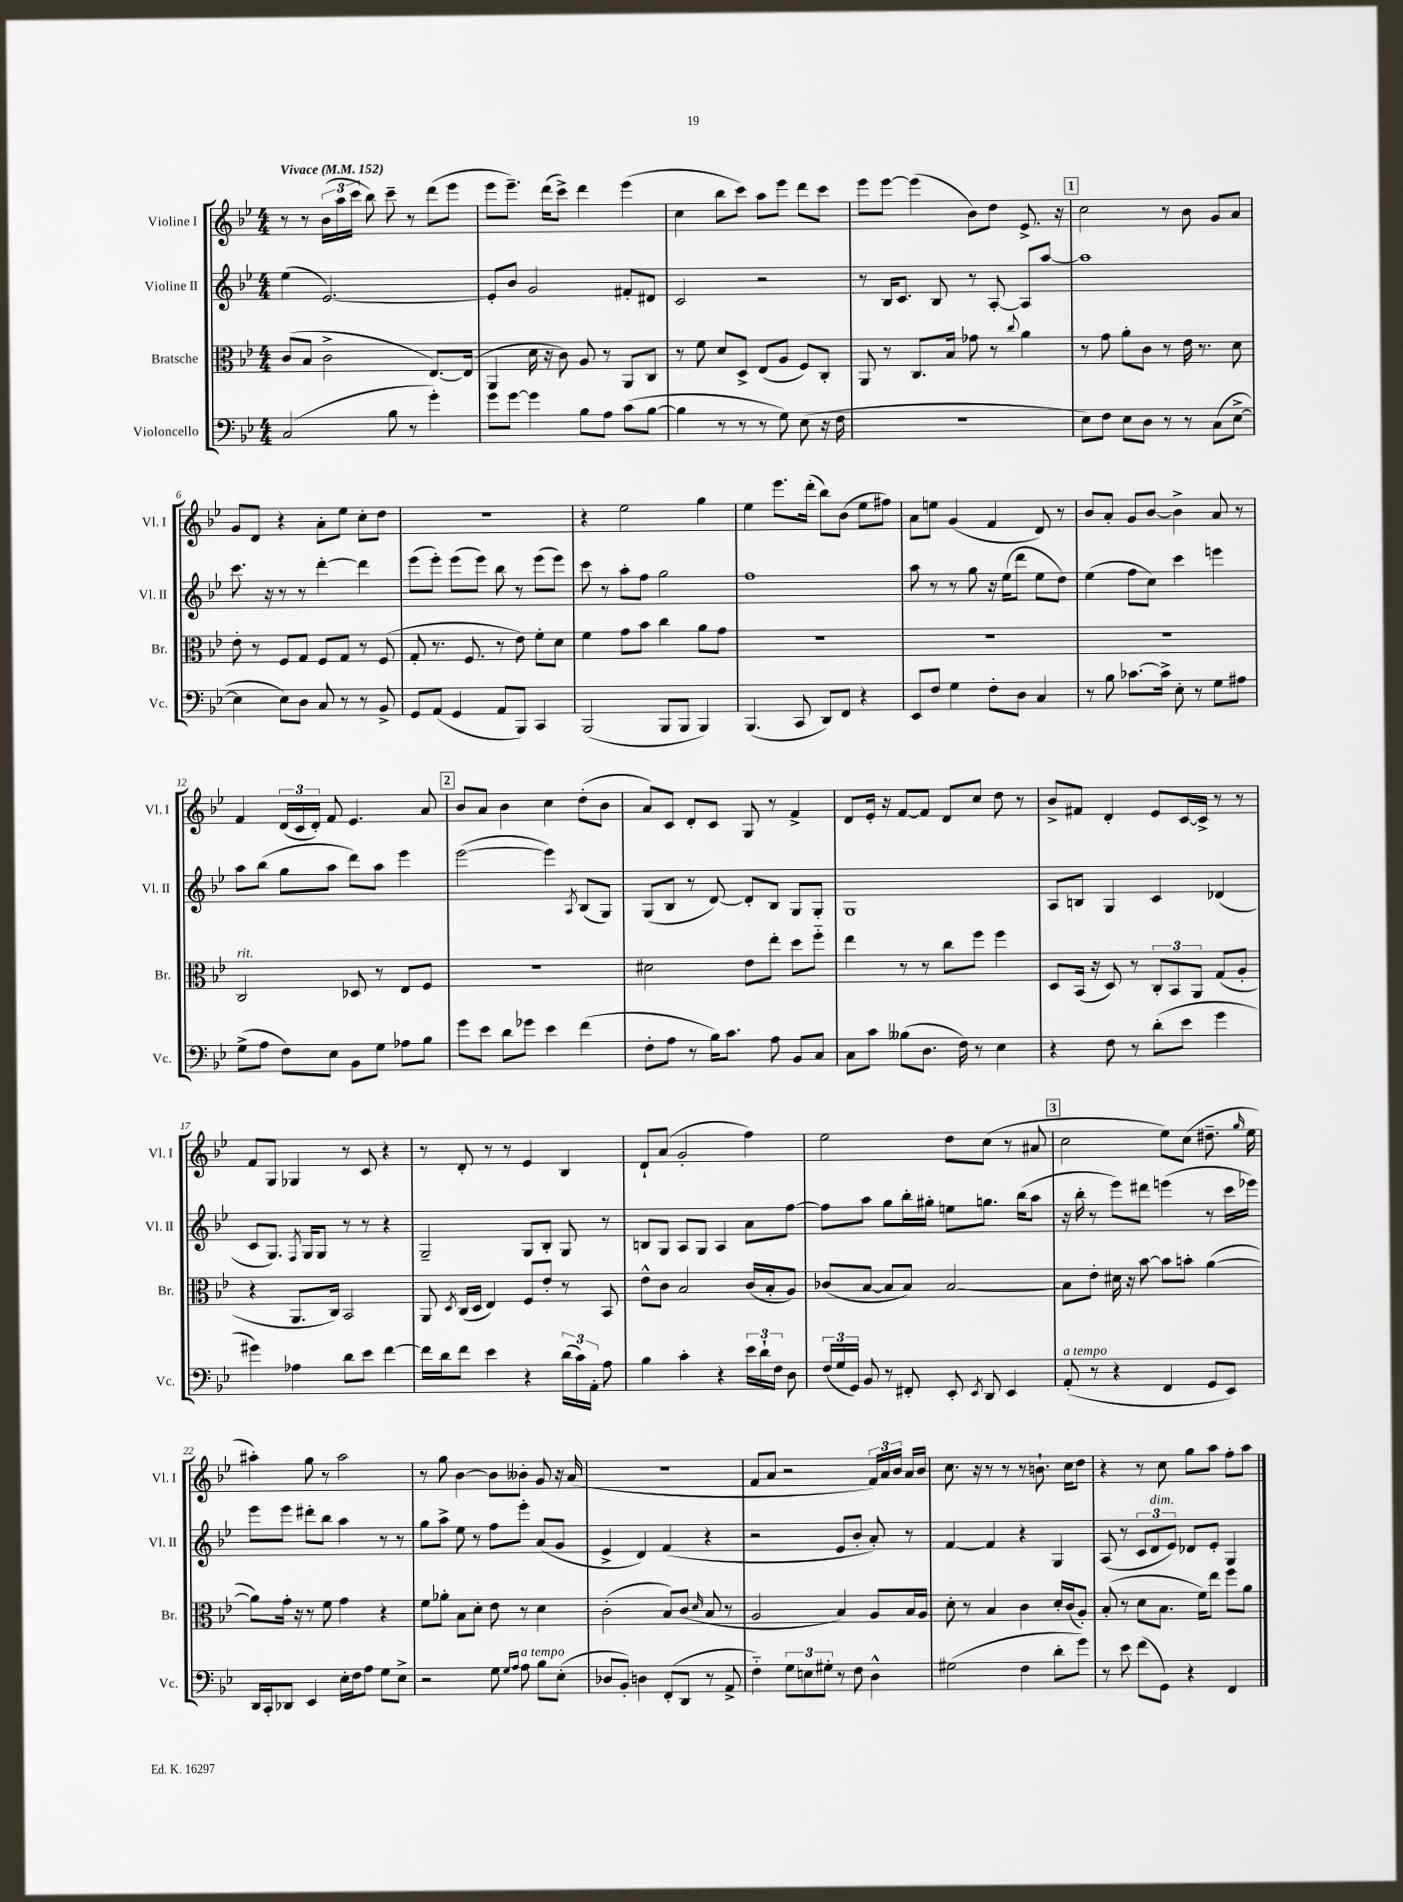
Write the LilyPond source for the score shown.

<<
\new StaffGroup <<
\new Staff = "s0" \with { instrumentName = "Violine I" shortInstrumentName = "Vl. I" } {
    \clef treble \key bes \major \numericTimeSignature \time 4/4 \tempo "Vivace" 4 = 152
    \autoBeamOff r8 r8 \tuplet 3/2 { bes'16[( a''16 c'''16] } bes''8) c'''8-- r8 d'''8[( ees'''8] |
    ees'''8[ ees'''8.]--) d'''16[( c'''8]->) d'''4 ees'''4( |
    c''4 bes''8[ c'''8]) a''8[ ees'''8] d'''8[ c'''8] |
    ees'''8[ ees'''8]~ ees'''4( bes'8[) d''8] ees'8.-> r16 |
    \mark \markup { \box "1" } c''2 r8 bes'8 g'8[ a'8] |
    g'8[ d'8] r4 a'8[-. ees''8] c''8[-. d''8] |
    r1 |
    r4 ees''2 g''4 |
    ees''4 ees'''8.[ d'''16]-.( bes''8[) bes'8]( ees''8[ fis''8]) |
    a'8[ e''8] g'4( f'4 d'8) r8 |
    bes'8[ a'8]-. g'8[ bes'8]~ bes'4-> a'8 r8 |
    f'4 \tuplet 3/2 { d'16[( c'16 d'16]-.) } f'8 ees'4. a'8 |
    \mark \markup { \box "2" } bes'8[ a'8] bes'4 c''4 d''8[-.( bes'8] |
    a'8[) c'8] d'8[-. c'8] g8 r8 f'4-> |
    d'8[ ees'16]-. r16 f'8[~ f'8] d'8[ c''8] d''8 r8 |
    bes'8[-> fis'8] d'4-. ees'8[ c'16~ c'16]-> r8 r8 |
    f'8[ g8] ges4 r8 c'8 r4 |
    r8 d'8-. r8 r8 ees'4 bes4 |
    d'8[-! a'8]( g'2-. f''4) |
    ees''2 d''8[ c''8]( r8 ais'8 |
    \mark \markup { \box "3" } c''2 ees''8[) c''8]( dis''8.-- \grace { g''16 } ees''16 |
    ais''4-.) g''8 r8 ais''2 |
    r8 g''8 bes'4~ bes'8[ beses'8]-. g'8 r16 a'16( |
    R1 |
    f'8[ a'8] r2 \tuplet 3/2 { f'16[) a'16 bes'16] } a'16[ bes'16] |
    c''8. r16 r8 r8 r8 b'8.-! c''16[ d''8] |
    r4 r8 c''8 g''8[ a''8] f''8[-. a''8] \bar "|." |
}
\new Staff = "s1" \with { instrumentName = "Violine II" shortInstrumentName = "Vl. II" } {
    \clef treble \key bes \major \numericTimeSignature \time 4/4
    \autoBeamOff ees''4( ees'2.~) |
    ees'8[-. bes'8] g'2 fis'8[-. dis'8] |
    c'2 r2 |
    r8 bes16[ c'8.] bes8 r8 a8~-. a8[ a''8]~ |
    \mark \markup { \box "1" } a''1 |
    c'''8. r16 r8 r8 d'''4~-. d'''4 |
    ees'''8[( ees'''8]-.) ees'''8[( ees'''8]) bes''8 r8 ees'''8[( ees'''8]) |
    c'''8 r8 a''8[-. f''8] g''2 |
    f''1 |
    a''8 r8 r8 g''8 r16 ees''16[( d'''8] ees''8[ d''8]) |
    ees''4( f''8[ c''8]) c'''4 e'''4 |
    a''8[ bes''8]( g''8[ a''8] d'''8[) a''8] ees'''4 |
    \mark \markup { \box "2" } ees'''2~( ees'''4) \acciaccatura { a8 } bes8[( g8]) |
    g8[( bes8] r8 d'8~) d'8[-. bes8] g8[ g8]-. |
    g1 |
    a8[ b8] g4 c'4 des'4( |
    c'8[ g8.]) \acciaccatura { f8 } g16[ g8] r8 r8 r4 |
    g2-- g8[ bes8]-. g8 r8 |
    b8[ g8] a8[ g8] a4 a'8[ f''8]~ |
    f''8[ a''8] g''8[ bes''16-. gis''16]-. e''8[ g''8.] bes''16[( a''8] |
    \mark \markup { \box "3" } r16 bes''16-. r8 ees'''8[) dis'''8] e'''4( r8 c'''16[ ees'''16]) |
    ees'''8[ ees'''8] dis'''8[-. bes''8] a''4 r8 r8 |
    g''8[ a''8]-> ees''8 r8 f''8[ ees'''8]-. a'8[( g'8] |
    ees'4-> d'4) f'4( r4 |
    r2 ees'8[ bes'8]-. a'8-.) r8 |
    f'4~ f'4 r4 g4 |
    a8( r8 \tuplet 3/2 { c'8[ d'8^\markup { \italic "dim." } ees'8]) } des'8[ ees'8]-. g4 \bar "|." |
}
\new Staff = "s2" \with { instrumentName = "Bratsche" shortInstrumentName = "Br." } {
    \clef alto \key bes \major \numericTimeSignature \time 4/4
    \autoBeamOff c'8[( bes8] c'2-> ees8.[~) ees16]( |
    a,4 d'16 r16 c'8) a8 r8 a,8[ c8] |
    r8 f'8 d'8[ d8]-> ees8[( a8] f8[) c8]-. |
    a,8 r8 c8.[ bes16] ges'8 r8 \appoggiatura { c''8 } a'4 |
    \mark \markup { \box "1" } r8 g'8 a'8[-. c'8] r8 ees'16 r8. d'8 |
    ees'8-. r8 f8[ g8] f8[ g8] r8 f8( |
    g8-. r8. f8. r8 ees'8) f'8[-. d'8] |
    f'4 g'8[ bes'8] c''4 a'8[ g'8] |
    R1 |
    R1 |
    R1 |
    c2^\markup { \italic "rit." } des8 r8 ees8[ f8] |
    \mark \markup { \box "2" } r1 |
    dis'2 ees'8[ ees''8]-. d''8[ f''8]-_ |
    ees''4 r8 r8 c''8[ f''8] f''4 |
    d8[ bes,16]( r16 d8) r8 \tuplet 3/2 { c8[-. bes,8 a,8] } g8[( a8]-. |
    r4 a,8.[ c16]) bes,2 |
    a,8 \acciaccatura { d8 } c16[( d16] ees4) f8[ ees'8]-. r8 bes,8 |
    ees'8[-^ c'8] bes2 c'16[( bes16-. a8]) |
    ces'8[( bes8]~ bes8[ bes8]) bes2~ |
    \mark \markup { \box "3" } bes8[ ees'8]-. dis'16 r16 bes'8~ bes'8[ b'8]-. a'4~( |
    a'8[) g'16]-. r16 r8 f'8 g'4 r4 |
    f'8[ aes'8]-. bes8[ d'8]-. ees'8 r8 d'4 |
    c'2-.( bes8[) c'8]( \grace { d'16 } bes8 r8 |
    a2 bes4) a8[ bes16 a16] |
    d'8-. r8 bes4 c'4 d'16[-. c'16( a8]-.) |
    bes8-.( r8 d'8[ bes8.] f'16[) ees''8] f''8[ a'8] \bar "|." |
}
\new Staff = "s3" \with { instrumentName = "Violoncello" shortInstrumentName = "Vc." } {
    \clef bass \key bes \major \numericTimeSignature \time 4/4
    \autoBeamOff c2( bes8 r8 g'4-.) |
    g'8[ g'8]~ g'4 bes8[ a8] c'8[( bes8]~ |
    bes4 r8 r8 r8 g8) ees8( r16 f16 |
    R1 |
    \mark \markup { \box "1" } ees8[) f8] ees8[ d8] r8 r8 c8[( ees8]~-> |
    ees4 ees8[) d8] c8 r8 r8 bes,8-> |
    g,8[ a,8]( g,4 a,8[ bes,,8]) c,4 |
    bes,,2( bes,,8[ bes,,8] bes,,4) |
    bes,,4.( c,8 d,8[) f,8] r4 |
    ees,8[ f8] g4 f8[-. d8] c4 |
    r8 bes8 ces'8.[~ ces'16]-> ees8-. r8 g8[ ais8] |
    g8[->( a8] f8[) ees8] bes,8[ g8] aes8[ bes8] |
    \mark \markup { \box "2" } g'8[ ees'8] d'8[ ges'8] ees'4 f'4( |
    f8[-. a8] r8 bes16[) c'8.] a8 bes,8[ c8] |
    c8[ c'8] beses8[( d8.] f16) r8 ees4 |
    r4 f8 r8 d'8[-.( ees'8] g'4 |
    gis'4) aes4 d'8[ ees'8] f'4~ |
    f'16[ d'16 f'8] ees'4 r4 \tuplet 3/2 { d'16[( c'16) a,16]-. } a8 |
    bes4 c'4-. r4 \tuplet 3/2 { ees'16[ d'16-! f16] } d8 |
    \tuplet 3/2 { f16[( g16 g,16]) } bes,8 r8 fis,8-. ees,8-. \acciaccatura { ees,8 } d,8 ees,4 |
    \mark \markup { \box "3" } a,8-.^\markup { \italic "a tempo" }( r8 r4 f,4 g,8[ ees,8]) |
    d,16[ c,16-. des,8] ees,4 ees16[-. f16 a8] g8[ ees8]-> |
    r2 g8 \grace { g16[ a16] } a8^\markup { \italic "a tempo" } bes8[ ees8]-.( |
    des8[ bes,8]-.) d4 f,8[-.( d,8] r8 a,8-> |
    f4-_) \tuplet 3/2 { g8[ e8 gis8]-. } r8 f8 d4-^ |
    gis2( f4 d'8[-. g'8]) |
    r8 ees'8 f'8[( g,8]) r4 f,4 \bar "|." |
}
>>
>>
